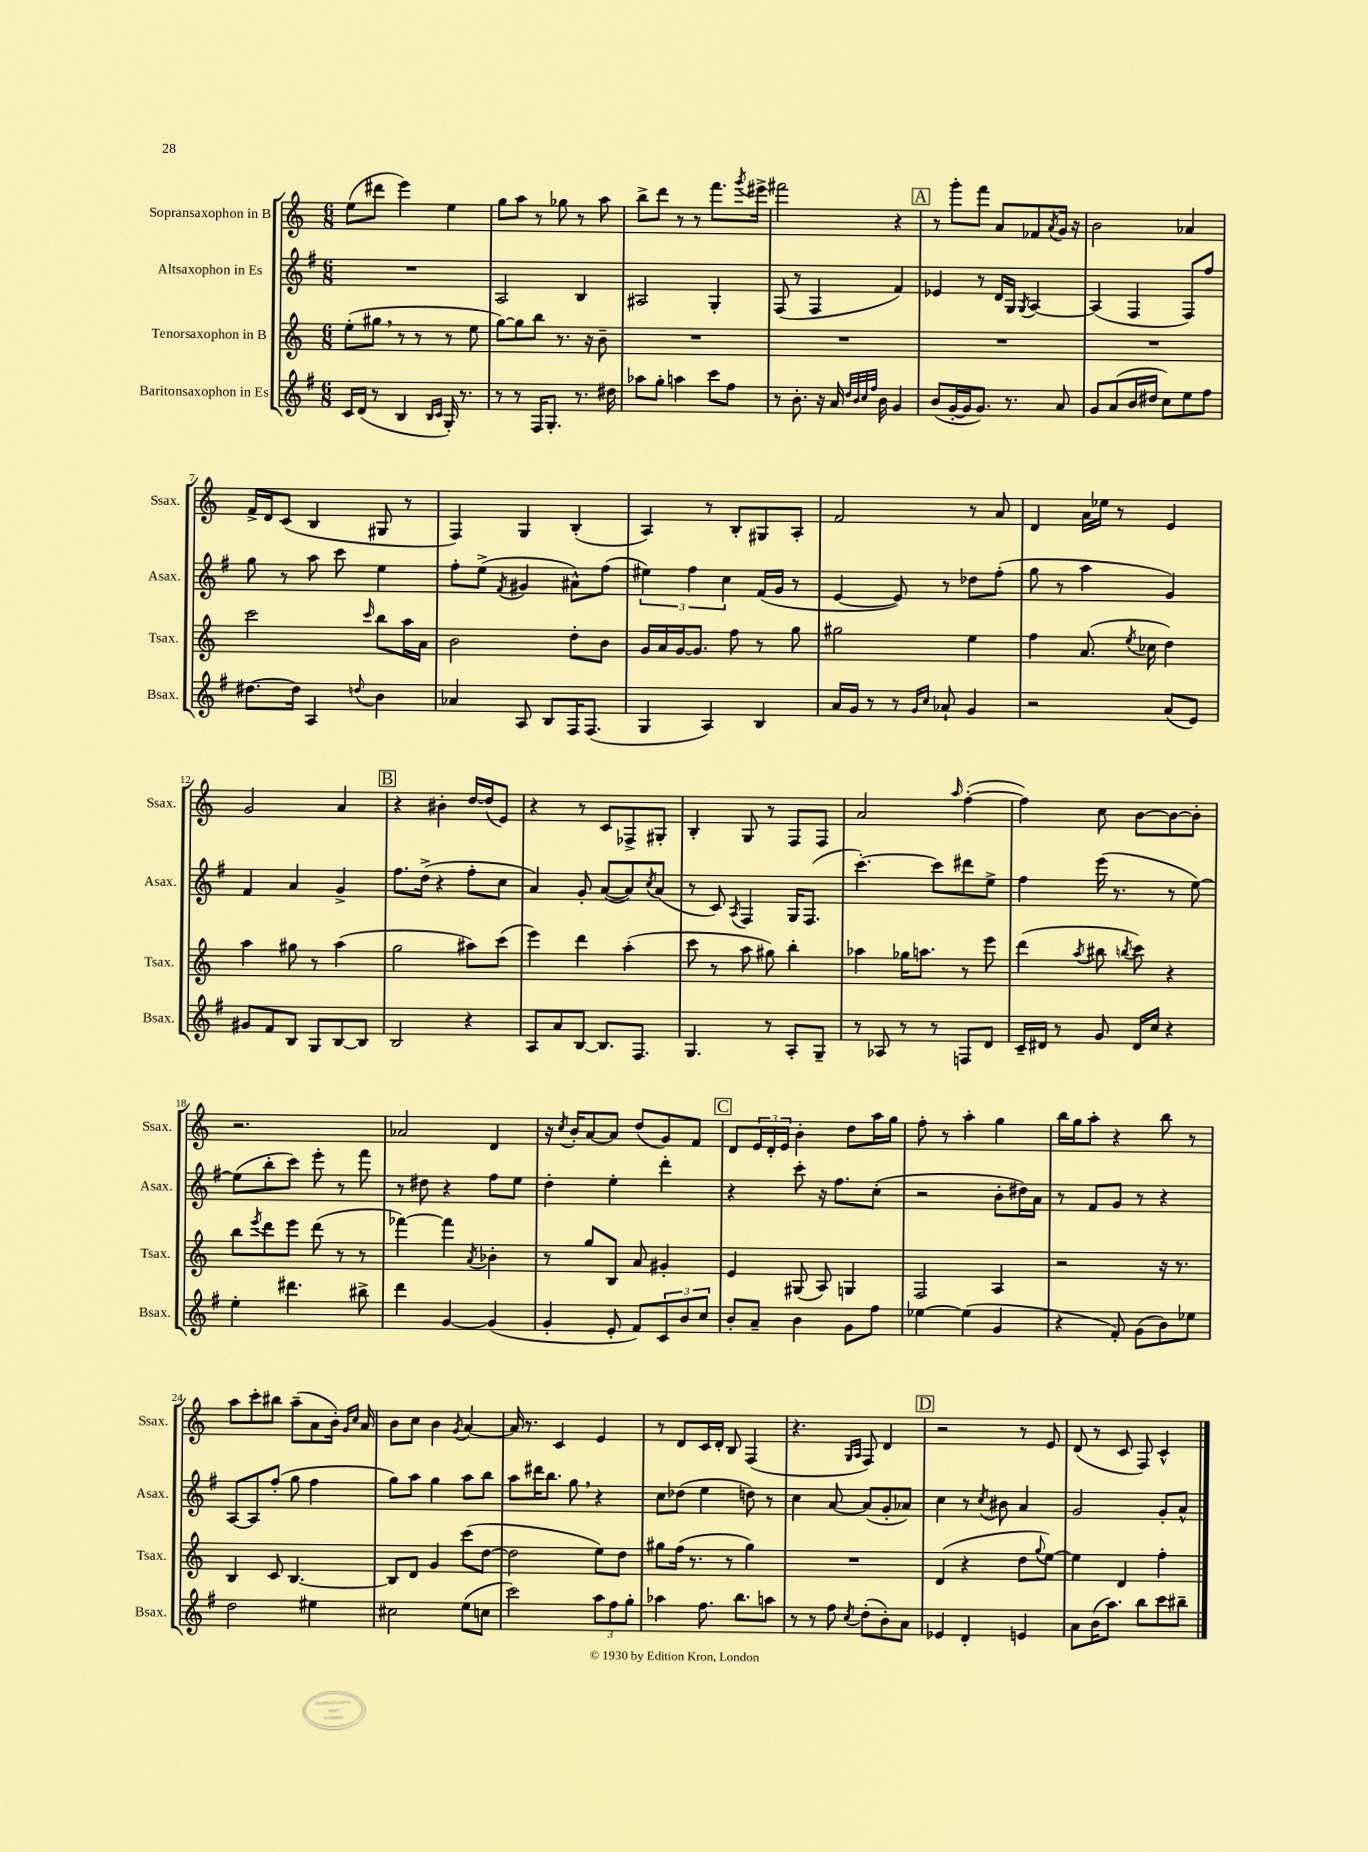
<<
\new StaffGroup <<
\new Staff = "s0" \with { instrumentName = "Sopransaxophon in B" shortInstrumentName = "Ssax." } {
    \clef treble \key c \major \numericTimeSignature \time 6/8
    e''8( dis'''8 e'''4) e''4 |
    g''8 a''8 r8 ges''8 r8 a''8 |
    b''8-> d'''8 r8 r8 f'''8. \acciaccatura { g'''8 } eis'''16-> |
    fis'''2 r4 |
    \mark \markup { \box "A" } r8 g'''8-. f'''8 a'8 fes'8 \acciaccatura { a'8 } g'16 r16 |
    b'2 aes'4 |
    f'16-> d'16 c'8( b4 gis8 r8 |
    f4) g4 b4-.( |
    a4) r8 b8-. gis8 a8-. |
    f'2 r8 a'8 |
    d'4 a'16 ees''16 r8 e'4 |
    g'2 a'4 |
    \mark \markup { \box "B" } r4 bis'4-. d''16~ d''16( e'8) |
    r4 r8 c'8 fes8-> gis8-. |
    b4-. g8 r8 f8 f8 |
    a'2 \grace { a''16 } f''4~-.( |
    f''4) c''8 b'8~ b'8~ b'8-. |
    r2. |
    aes'2 d'4 |
    r16 \acciaccatura { c''8 } b'16-. a'8~ a'8 d''8( g'8) f'8 |
    \mark \markup { \box "C" } d'8 \tuplet 3/2 { e'16 d'16-. e'16 } b'4-. d''8 a''16 g''16 |
    f''8-. r8 a''4-. g''4 |
    b''16 g''16 a''8-. r4 b''8 r8 |
    a''8 c'''8-. bis''8 a''8--( a'8 b'16-.) \grace { g'16 c''16 } a'16 |
    b'8 c''8 b'4 \acciaccatura { g'8 } a'4~ |
    a'16 r8. c'4 e'4 |
    r8 d'8 c'16 d'16-. b8 f4( |
    r4. \grace { g16 a16 } f8) d'4 |
    \mark \markup { \box "D" } r2 r8 e'8 |
    d'8( r8 c'8 f8) c'4-^ \bar "|." |
}
\new Staff = "s1" \with { instrumentName = "Altsaxophon in Es" shortInstrumentName = "Asax." } {
    \clef treble \key g \major \numericTimeSignature \time 6/8
    R2. |
    a2 b4 |
    ais2 g4-. |
    fis8( r8 fis4 fis'4) |
    \mark \markup { \box "A" } ees'4 r8 d'16 g16 \acciaccatura { g8 } a4~ |
    a4( fis4 fis8) fis''8 |
    g''8 r8 a''8 c'''8 e''4 |
    fis''8-. e''8->( \acciaccatura { fis'8 } gis'4 ais'8-^) fis''8( |
    \tuplet 3/2 { eis''4) fis''4 c''4 } fis'16( g'16 r8 |
    e'4~ e'8) r8 des''8 fis''8-.( |
    g''8 r8 a''4 g'4) |
    fis'4 a'4 g'4-> |
    \mark \markup { \box "B" } fis''8. d''16->( r4 fis''8-. c''8 |
    a'4) g'8-. a'8~( a'8) \acciaccatura { c''8 } a'8( |
    r8 c'8) \acciaccatura { a8 } fis4 g16 fis8.( |
    c'''4.~-.) c'''8 dis'''8 e''8-> |
    fis''4 e'''16( r8. r8 e''8~) |
    e''8( b''8-. c'''8) e'''8-. r8 fis'''8 |
    r8 dis''8 r4 fis''8 e''8 |
    d''4-. e''4-. d'''4-. |
    \mark \markup { \box "C" } r4 c'''8-. r16 fis''8. c''8-.( |
    r2 b'8-. dis''16) a'16 |
    r8 fis'8 g'8 r8 r4 |
    a8~ a8 fis''8-.( g''8 fis''4 |
    g''8) a''8 g''4 a''8 b''8 |
    a''8 dis'''16 b''8. g''8 \breathe r4 |
    c''8 des''8( e''4 d''8) r8 |
    c''4 a'8~ a'8( g'8-. aes'8) |
    \mark \markup { \box "D" } c''4 r8 \acciaccatura { c''8 } bis'8 a'4 |
    g'2 g'8-. a'8-^ \bar "|." |
}
\new Staff = "s2" \with { instrumentName = "Tenorsaxophon in B" shortInstrumentName = "Tsax." } {
    \clef treble \key c \major \numericTimeSignature \time 6/8
    e''8-.( gis''8 \breathe r8 r8 r8 e''8 |
    g''8~) g''8 b''8 r8. r16 b'8-- |
    R2. |
    R2. |
    \mark \markup { \box "A" } R2. |
    R2. |
    c'''2 \grace { c'''16 } b''8 a''16 a'16 |
    b'2 d''8-. b'8 |
    g'16 a'16 g'16~ g'8. f''8 r8 g''8 |
    gis''2 e''4 |
    f''4 a'8.( \acciaccatura { e''8 } ces''16 d''4) |
    a''4 gis''8 r8 a''4( |
    \mark \markup { \box "B" } g''2 ais''8) c'''8( |
    e'''4) d'''4 a''4-.( |
    c'''8 r8 a''8 gis''8) b''4-. |
    aes''4 ges''16 a''8. r8 e'''8 |
    d'''4( \acciaccatura { a''8 } bis''8 \acciaccatura { b''8 } c'''8) r4 |
    b''8 \acciaccatura { e'''8 } d'''8 e'''8 d'''8( r8 r8 |
    fes'''4~) fes'''4 \acciaccatura { a'8 } bes'4-. |
    r8 g''8 b8 a'8 gis'4-. |
    \mark \markup { \box "C" } e'4 gis8( a8) g4 |
    f2 a4 |
    r2 r16 r8. |
    b4 c'8 b4.~ |
    b8 d'8 g'4 c'''8( d''8~ |
    d''2 e''8) d''8 |
    gis''8 f''16( r8. r8 gis''4) |
    R2. |
    \mark \markup { \box "D" } d'4( r4 d''8 \appoggiatura { g''8 } e''8~) |
    e''4 d'4 f''4-. \bar "|." |
}
\new Staff = "s3" \with { instrumentName = "Baritonsaxophon in Es" shortInstrumentName = "Bsax." } {
    \clef treble \key g \major \numericTimeSignature \time 6/8
    c'16 d'16( r8 b4 \grace { b16 c'16 } g16-.) r8. |
    r8 r8 fis16 g8.-. r8. dis''16 |
    aes''8 g''8-. a''4 c'''8 fis''8 |
    r8 b'8.-. r16 a'16 \grace { d''32 b'32 c''32 fis''32 } b'16 g'4 |
    \mark \markup { \box "A" } b'8( g'16~-. g'16 g'8.) r8. a'8 |
    g'8 a'8( b'16 dis''16 c''8) e''8 fis''8 |
    dis''8.~ dis''16 a4 \appoggiatura { d''8 } b'4 |
    aes'4 a8 b8 fis16 fis8.( |
    g4 a4) b4 |
    a'16 g'16 r8 r8 \grace { g'16 c''16 } aes'8-! g'4 |
    r2 a'8( e'8) |
    gis'8 fis'8 b8 g8 b8~ b8 |
    \mark \markup { \box "B" } b2 r4 |
    a8 a'8 b8~ b8. fis8. |
    g4. r8 a8-. g8-- |
    r8 aes8 r8 r8 f8 d'8 |
    c'16-- dis'16 r8 g'8 dis'16 c''16 r4 |
    e''4-. dis'''4. bis''8-> |
    d'''4 g'4~ g'4( |
    g'4-. e'8-. fis'8) \tuplet 3/2 { c'8 b'8 c''8 } |
    \mark \markup { \box "C" } b'8-. a'8-- b'4 g'8 fis''8 |
    ees''4~ ees''4( g'4 |
    r4 fis'8-.) g'8( b'8) ees''8 |
    d''2 eis''4 |
    cis''2 e''8( c''8 |
    c'''2) \tuplet 3/2 { a''8 fis''8 g''8-. } |
    aes''4 fis''8. b''8. a''8 |
    r8 r8 fis''8 \acciaccatura { c''8 } d''8-.( b'8-.) a'8 |
    \mark \markup { \box "D" } ees'4 d'4-. e'4 |
    a'8 b'16( a''8.) b''8 c'''8 bis''8-- \bar "|." |
}
>>
>>
